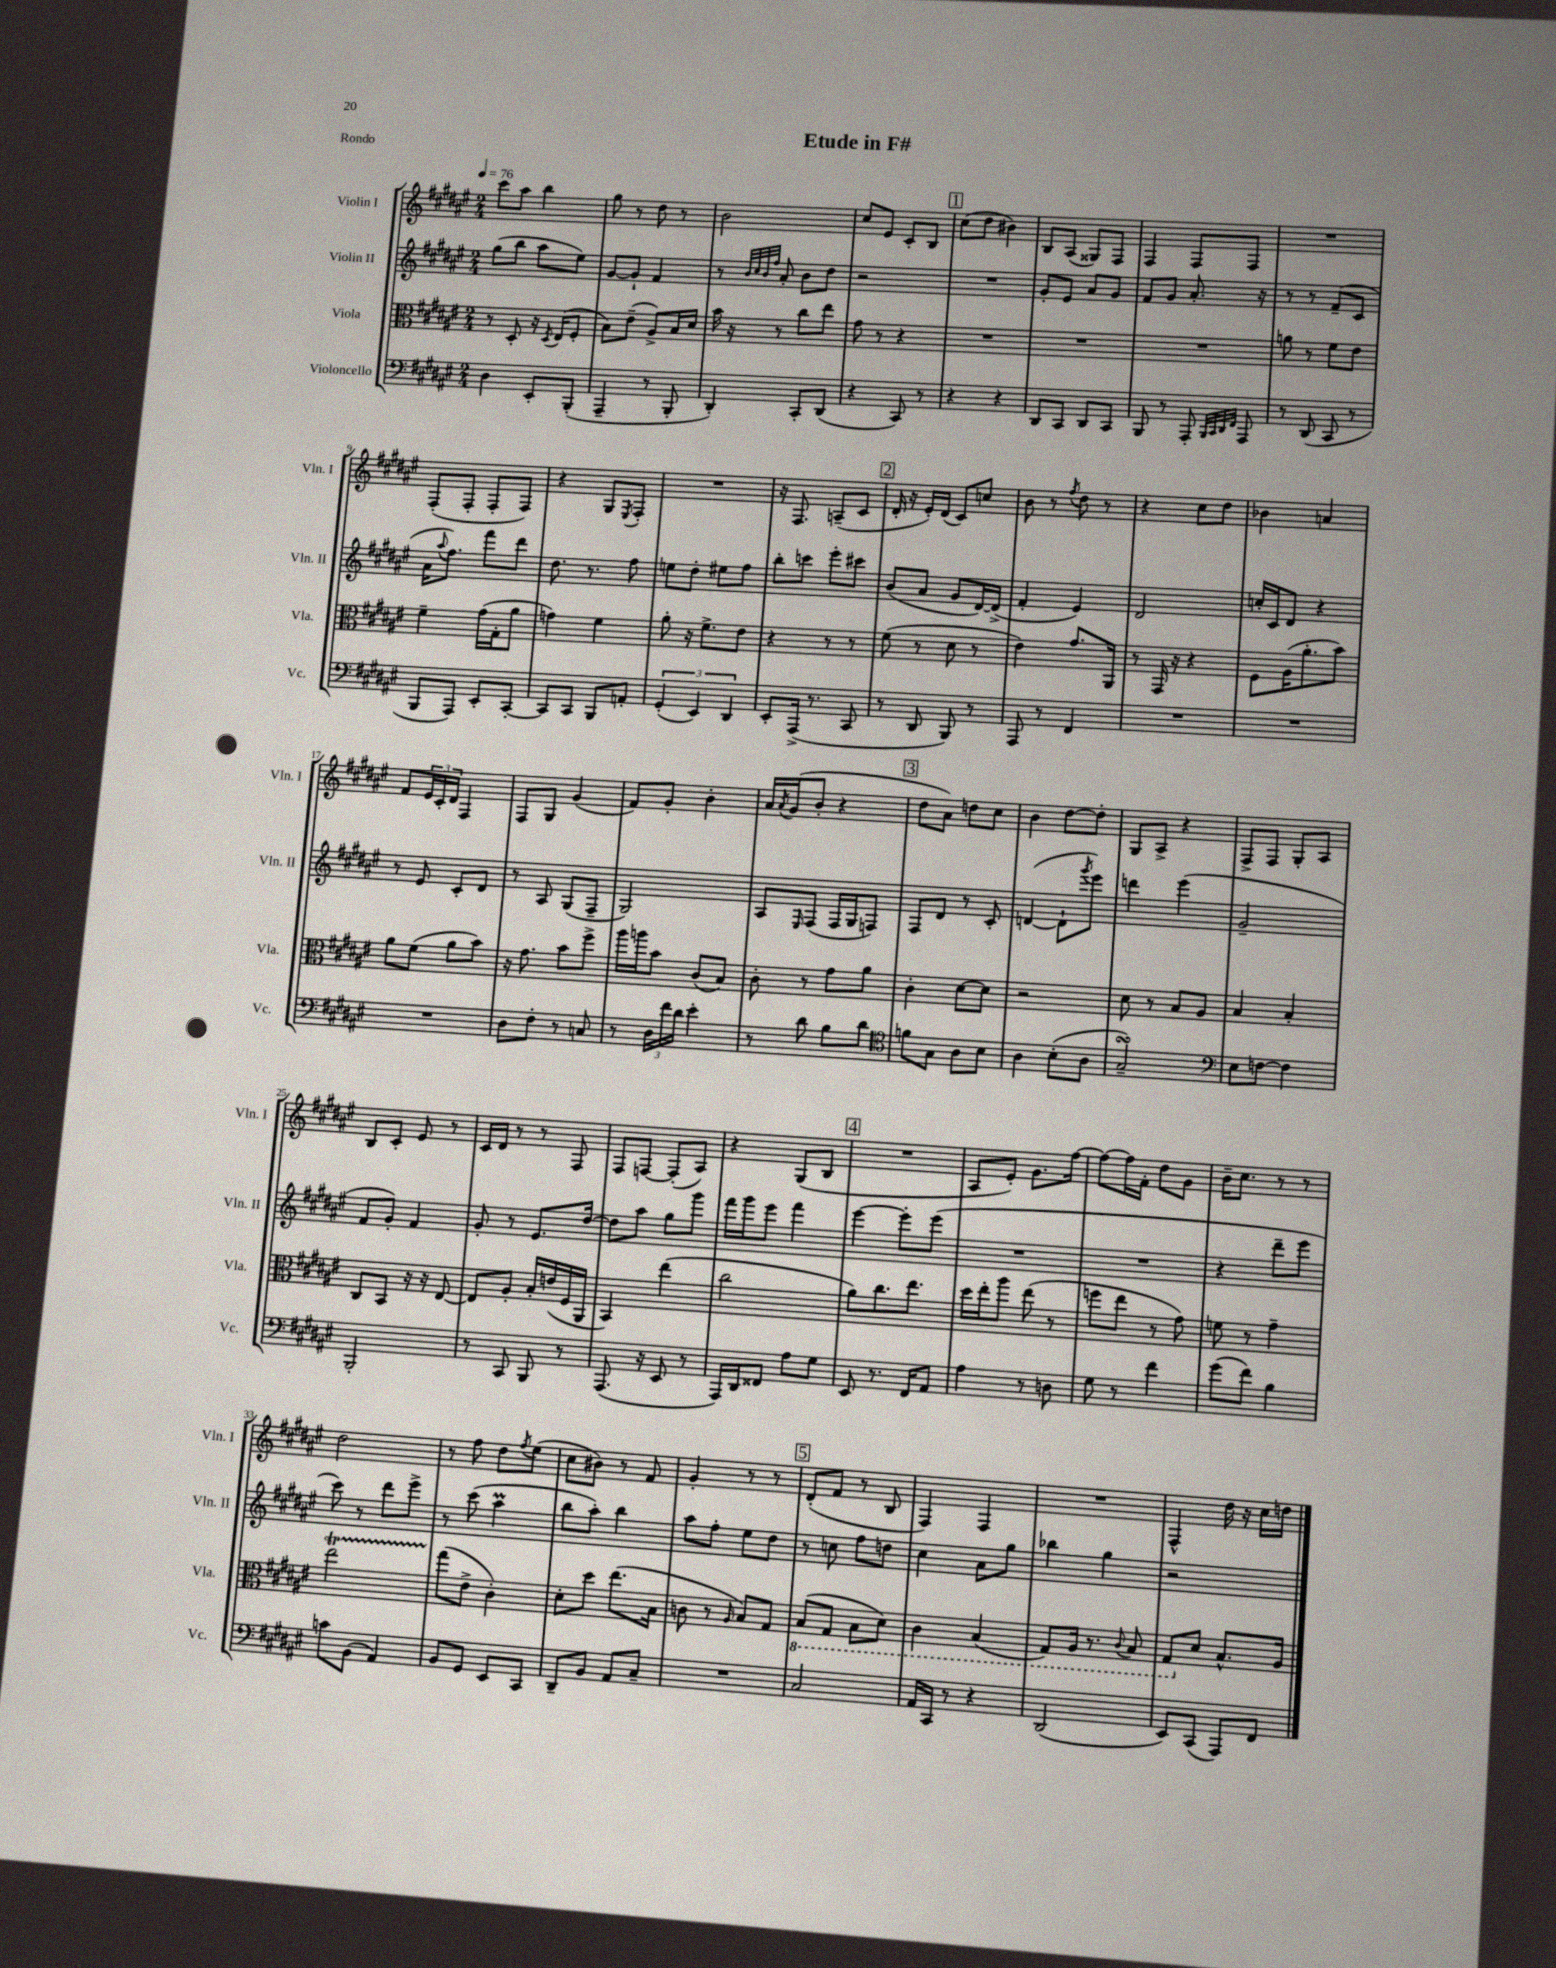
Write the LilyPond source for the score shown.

\header { title = "Etude in F#" piece = "Rondo" }
<<
\new StaffGroup <<
\new Staff = "s0" \with { instrumentName = "Violin I" shortInstrumentName = "Vln. I" } {
    \clef treble \key fis \major \numericTimeSignature \time 2/4 \tempo 4 = 76
    cis'''8 ais''8 b''4 |
    gis''8 r8 dis''8 r8 |
    b'2 |
    cis''8 eis'8 cis'8-. b8 |
    \mark \markup { \box "1" } cis''8( dis''8 bis'4) |
    b8 ais8( gisis8) fis8 |
    fis4 fis8 fis8 |
    R2 |
    fis8-.( fis8-. fis8-. fis8) |
    r4 gis8 \acciaccatura { eis8 } fis8-. |
    R2 |
    r16 fis8. a8--( cis'8 |
    \mark \markup { \box "2" } dis'16-. r16 eis'16-.) dis'16( cis'8) c''8 |
    b'8 r8 \acciaccatura { fis''8 } dis''8 r8 |
    r4 cis''8 dis''8 |
    bes'4 a'4 |
    fis'8 \tuplet 3/2 { eis'16 cis'16-. dis'16 } fis4 |
    fis8 gis8 gis'4( |
    fis'8) gis'8-. b'4-. |
    ais'16 \acciaccatura { ais'8 } gis'16( b'8-. r4 |
    \mark \markup { \box "3" } dis''8 ais'8) d''8 cis''8 |
    b'4 dis''8~ dis''8-. |
    gis8 ais8-> r4 |
    fis8-> fis8 gis8-. ais8 |
    b8 cis'8-. eis'8 r8 |
    cis'16 dis'16 r8 r8 fis8 |
    fis8 f8~ f8-.( ais8) |
    r4 gis8( b8 |
    \mark \markup { \box "4" } R2 |
    ais8 eis'8-.) gis'8. fis''16~ |
    fis''8~ fis''16 fis'16-. dis''8 gis'8 |
    b'16-- cis''8. r8 r8 |
    dis''2 |
    r8 fis''8 dis''8 \acciaccatura { fis''8 } eis''8( |
    cis''8 bis'8) r8 fis'8 |
    gis'4-. r8 r8 |
    \mark \markup { \box "5" } dis'8-.( fis'8 r8 b8 |
    fis4) fis4 |
    R2 |
    fis4-^ dis''16 r16 cis''16 d''16 \bar "|." |
}
\new Staff = "s1" \with { instrumentName = "Violin II" shortInstrumentName = "Vln. II" } {
    \clef treble \key fis \major \numericTimeSignature \time 2/4
    gis''8( b''8 ais''8 eis''8) |
    gis'8~ gis'8-! fis'4 |
    r8 \grace { b'32 cis''32 b'32 fis''32 } ais'8-. b'8 dis''8 |
    r2 |
    \mark \markup { \box "1" } R2 |
    gis'8-. eis'8 ais'8 gis'8 |
    fis'8 gis'8 ais'8.-. r16 |
    r8 r8 fis'8--( cis'8 |
    ais'16 \appoggiatura { ais''8 } fis''8.) fis'''8 dis'''8 |
    dis''8. r8. fis''8 |
    e''8 dis''8-. eis''8 fis''8 |
    b''8-. c'''8 eis'''8-. cis'''8 |
    \mark \markup { \box "2" } b'8( ais'8 gis'8 dis'16~) dis'16->( |
    fis'4-. eis'4) |
    dis'2 |
    c''16-. cis'16 dis'8 r4 |
    r8 eis'8 cis'8-. dis'8 |
    r8 ais8 gis8( fis8-- |
    gis2) |
    ais8 \grace { eis16 } fis8( fis16 gis16 f8) |
    \mark \markup { \box "3" } fis8 dis'8 r8 cis'8-. |
    d'4~( d'8-! \acciaccatura { gis'''8 } eis'''8) |
    d'''4 eis'''4( |
    gis'2-- |
    fis'8 gis'8-.) fis'4 |
    gis'8-. r8 eis'8. dis''16~ |
    dis''8 ais''8 gis''8 gis'''8 |
    fis'''16 gis'''16 eis'''8 fis'''4 |
    \mark \markup { \box "4" } eis'''4~ eis'''8-. eis'''8( |
    R2 |
    R2 |
    r4 dis'''8-- eis'''8 |
    cis'''8) r8 dis'''8 eis'''8-> |
    r8 cis'''8( ais''4\prall |
    b''8 ais''8-.) b''4 |
    ais''8 fis''8-. eis''8 dis''8 |
    \mark \markup { \box "5" } r8 c''8 fis''8 d''8 |
    cis''4 ais'8 gis''8 |
    bes''4 gis''4 |
    r2 \bar "|." |
}
\new Staff = "s2" \with { instrumentName = "Viola" shortInstrumentName = "Vla." } {
    \clef alto \key fis \major \numericTimeSignature \time 2/4
    r8 dis8-. r16 \acciaccatura { dis8 } eis16( fis8-. |
    b8) eis'8--( ais8->) b16 dis'16 |
    b'16 r16 r8 cis''8 eis''8 |
    gis'8 r8 r4 |
    \mark \markup { \box "1" } R2 |
    R2 |
    R2 |
    a'8 r8 fis'8 eis'8 |
    fis'4-- gis'16( gis16-. ais'8 |
    g'4) fis'4 |
    ais'8-. r16 fis'8.-> eis'8 |
    r4 r8 r8 |
    \mark \markup { \box "2" } fis'8( r8 dis'8 r8 |
    eis'4) gis'8. ais,16 |
    r8 gis,16 r16 r4 |
    fis8 ais16( ais'8.-. b'8) |
    ais'8 fis'8( ais'8 b'8) |
    r16 gis'8. b'8 fis''8-> |
    ais''16 a''16 b'8 cis'8( b8) |
    cis'8-. r8 gis'8 ais'8 |
    \mark \markup { \box "3" } cis'4-. dis'8~ dis'8 |
    r2 |
    dis'8 r8 b8 ais8 |
    b4 b4-. |
    cis8 b,8 r16 r16 eis8~ |
    eis8 ais8-. b16-. e'16( fis16 ais,16 |
    b,4) eis''4( |
    cis''2 |
    \mark \markup { \box "4" } ais'8) cis''8. eis''8. |
    dis''16 eis''16-. ais''8 eis''8( r8 |
    f''8 eis''8 r8 gis'8) |
    f'8 r8 gis'4-- |
    eis''2\startTrillSpan |
    gis''8\stopTrillSpan( eis'8-> cis'4-.) |
    dis'8-. dis''8 eis''8.( b16 |
    c'8 r8 \grace { ais16 } b8) gis8 |
    \mark \markup { \box "5" } \ottava #-1 b,8( gis,8 b,8 dis8) |
    cis4 b,4( |
    gis,8) ais,16 r8. \appoggiatura { cis8 } b,8 |
    gis,8 \ottava #0 dis'8 b8.-^ ais16 \bar "|." |
}
\new Staff = "s3" \with { instrumentName = "Violoncello" shortInstrumentName = "Vc." } {
    \clef bass \key fis \major \numericTimeSignature \time 2/4
    dis4 eis,8-. b,,8-.( |
    ais,,4-- r8 b,,8-. |
    dis,4-.) cis,8-. dis,8( |
    r4 cis,8) r8 |
    \mark \markup { \box "1" } r4 r4 |
    dis,8 cis,8 dis,8 cis,8 |
    b,,8 r8 ais,,8-. \grace { b,,32 cis,32 dis,32 fis,32 } ais,,8 |
    r8 dis,8( cis,8 r8 |
    b,,8 ais,,8) eis,8-. cis,8~-. |
    cis,8 cis,8 b,,8 a,8-. |
    \tuplet 3/2 { gis,4-.( eis,4) dis,4 } |
    eis,8-. ais,,16->( r8. cis,8 |
    \mark \markup { \box "2" } r8 dis,8 b,,8) r8 |
    ais,,8 r8 fis,4 |
    R2 |
    R2 |
    R2 |
    dis8 fis8-. r8 c8 |
    r8 \tuplet 3/2 { dis16 fis'16 dis'16 } eis'4-. |
    r8 dis'8 b8 dis'8 |
    \mark \markup { \box "3" } \clef tenor f'8 gis8 ais8 b8 |
    ais4 b8-.( ais8 |
    gis2--\turn) |
    \clef bass eis8 f8~ f4 |
    b,,2-. |
    r8 cis,8 b,,8 r8 |
    ais,,8.( r16 eis,8 r8 |
    ais,,16) dis,16 fisis,8 ais8 gis8 |
    \mark \markup { \box "4" } eis,8 r8. fis,16 ais,8 |
    ais4 r8 d8 |
    gis8 r8 fis'4 |
    gis'8( fis'8) b4 |
    c'8 b,8( ais,4) |
    b,8 gis,8 eis,8 cis,8 |
    dis,8-- b,8 ais,8 cis8-- |
    R2 |
    \mark \markup { \box "5" } cis2 |
    ais,16 cis,16 r8 r4 |
    dis,2( |
    eis,8) cis,8( ais,,8) fis,8 \bar "|." |
}
>>
>>
